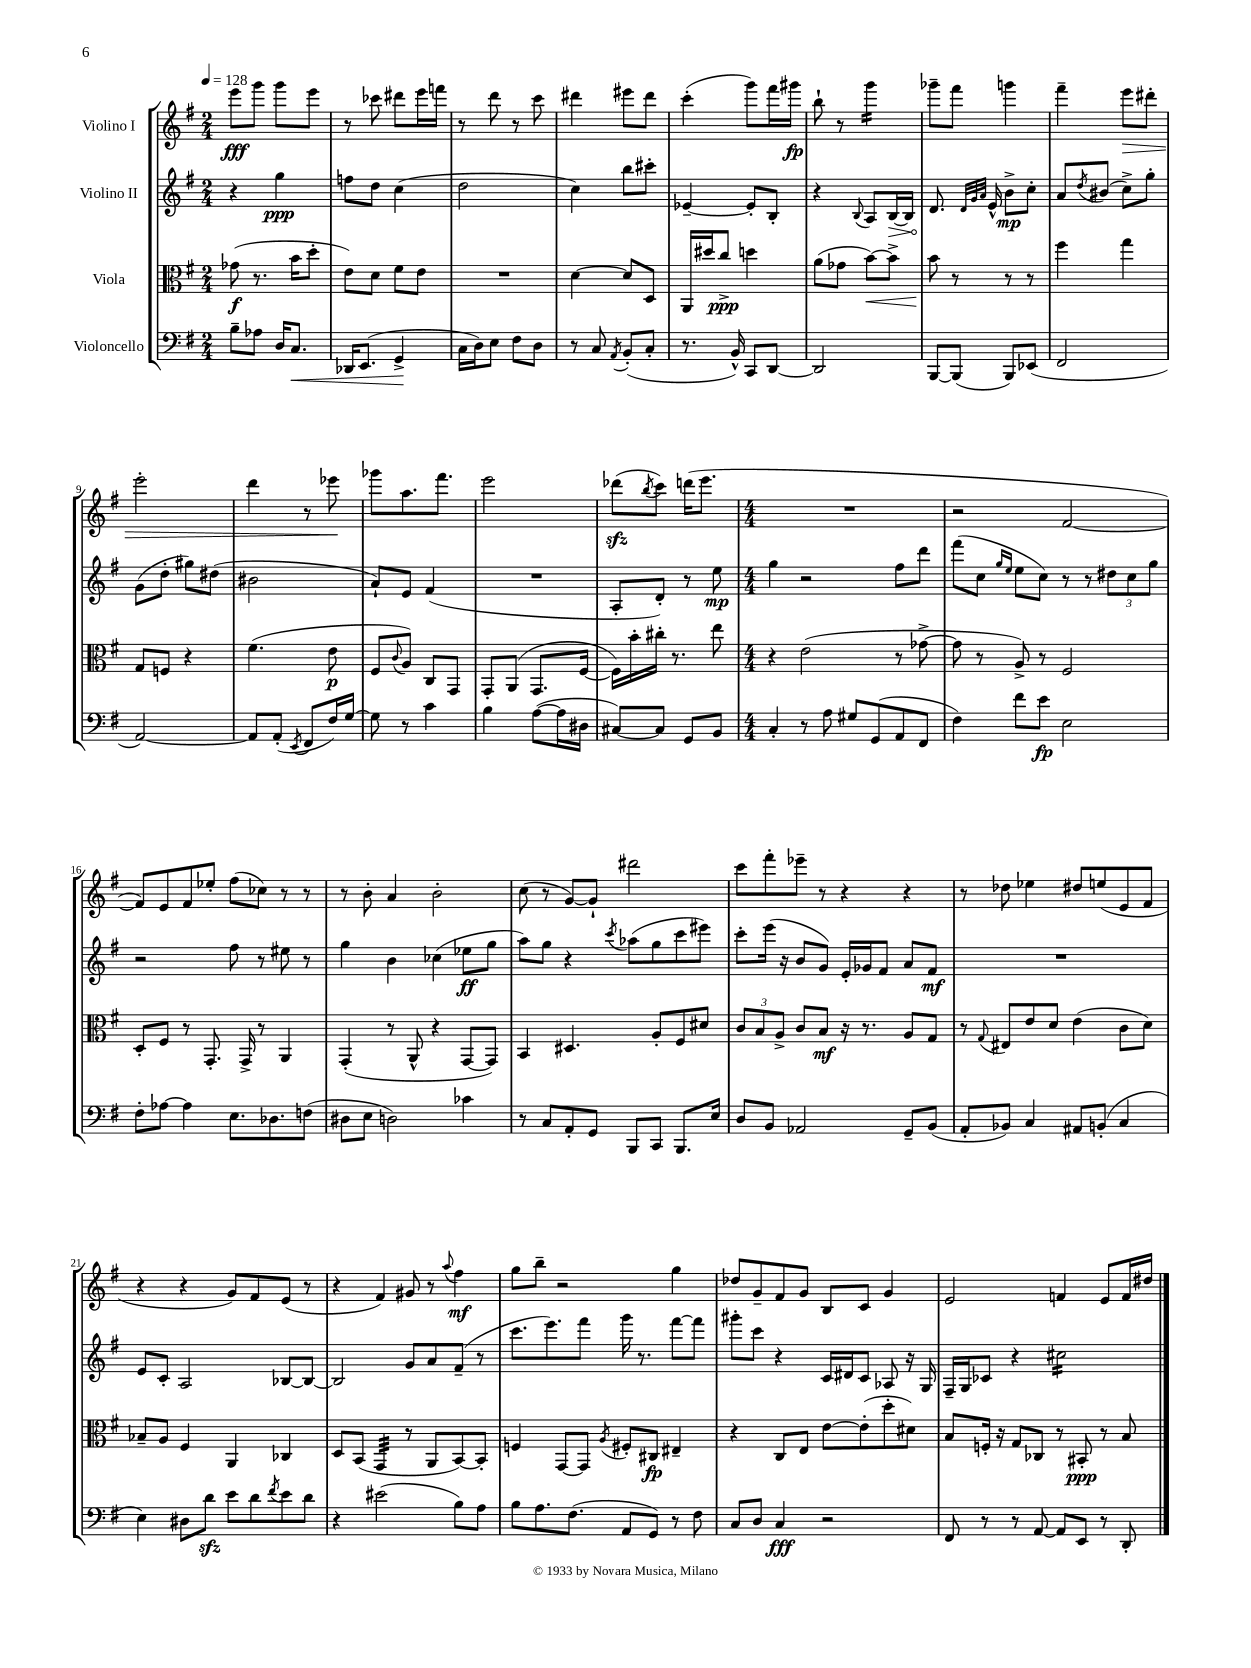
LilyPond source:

<<
\new StaffGroup <<
\new Staff = "s0" \with { instrumentName = "Violino I" } {
    \clef treble \key g \major \numericTimeSignature \time 2/4 \tempo 4 = 128
    e'''8\fff g'''8 g'''8 e'''8 |
    r8 ces'''8 dis'''8 e'''16 f'''16 |
    r8 d'''8 r8 c'''8 |
    dis'''4 eis'''8 dis'''8 |
    c'''4-.( g'''8) fis'''16 gis'''16\fp |
    b''8-! r8 g'''4:16 |
    ges'''8-- fis'''8 g'''4 |
    fis'''4-- e'''8\> dis'''8-. |
    e'''2-. |
    d'''4 r8 ees'''8\! |
    ges'''8 a''8. fis'''8. |
    e'''2 |
    des'''8\sfz( \acciaccatura { b''8 } c'''8) d'''16( e'''8. |
    \numericTimeSignature \time 4/4 R1 |
    r2 fis'2~ |
    fis'8) e'8 fis'8 ees''8-. fis''8( ces''8) r8 r8 |
    r8 b'8-. a'4 b'2-. |
    c''8( r8 g'8~) g'8-! dis'''2 |
    c'''8 fis'''8-. ees'''8-- r8 r4 r4 |
    r8 des''8 ees''4 dis''8 e''8( e'8 fis'8 |
    r4 r4 g'8) fis'8 e'8( r8 |
    r4 fis'4) gis'8 r8 \appoggiatura { a''8 } fis''4\mf |
    g''8 b''8-- r2 g''4 |
    des''8 g'8-- fis'8 g'8 b8 c'8 g'4 |
    e'2 f'4 e'8 f'16 dis''16 \bar "|." |
}
\new Staff = "s1" \with { instrumentName = "Violino II" } {
    \clef treble \key g \major \numericTimeSignature \time 2/4
    r4 g''4\ppp |
    f''8 d''8 c''4( |
    d''2 |
    c''4) b''8 cis'''8-. |
    ees'4~-- ees'8-. b8-. |
    r4 \appoggiatura { b8 } a8 \once \override Hairpin.circled-tip = ##t b16~\> b16 |
    d'8.\! \grace { d'32 g'32 a'32 } e'16-^ b'8->\mp c''8-. |
    a'8 \acciaccatura { d''8 } bis'8( c''8->) g''8-. |
    g'8( d''8-. gis''8) dis''8( |
    bis'2 |
    a'8-!) e'8 fis'4( |
    R2 |
    a8-. d'8-.) r8 e''8\mp |
    \numericTimeSignature \time 4/4 g''4 r2 fis''8 d'''8 |
    fis'''8( c''8 \grace { g''16 e''16 } e''8 c''8) r8 r8 \tuplet 3/2 { dis''8 c''8 g''8 } |
    r2 fis''8 r8 eis''8 r8 |
    g''4 b'4 ces''4( ees''8\ff g''8 |
    a''8) g''8 r4 \acciaccatura { c'''8 } aes''8( g''8 c'''8 eis'''8) |
    c'''8-. e'''16( r16 b'8 g'8) e'16-. ges'16 fis'8 a'8 fis'8\mf |
    R1 |
    e'8 c'8-. a2 bes8~ bes8~ |
    bes2 g'8 a'8 fis'8--( r8 |
    c'''8. e'''8.) fis'''8 g'''16 r8. fis'''8~ fis'''8 |
    gis'''8-. c'''8 r4 c'16 dis'16 c'8 aes8 r16 g16 |
    fis16-- g16 ces'8 r4 cis''2:16 \bar "|." |
}
\new Staff = "s2" \with { instrumentName = "Viola" } {
    \clef alto \key g \major \numericTimeSignature \time 2/4
    ges'8\f( r8. b'16 d''8-. |
    e'8) d'8 fis'8 e'8 |
    R2 |
    d'4~ d'8 d8 |
    a,16 dis''16 c''8->\ppp d''4 |
    a'8( ges'8 b'8~\<) b'8-> |
    b'8\! r8 r8 r8 |
    fis''4 g''4 |
    g8 f8 r4 |
    fis'4.( e'8\p |
    fis8 \appoggiatura { c'8 } a8) c8 g,8 |
    g,8-. a,8( g,8. fis16~ |
    fis16) b'16-. cis''16-. r8. e''8 |
    \numericTimeSignature \time 4/4 r4 e'2( r8 ges'8~-> |
    ges'8 r8 a8->) r8 fis2 |
    d8-. fis8 r8 g,8.-. g,16-> r8 a,4 |
    g,4-.( r8 a,8-^ r4 g,8~ g,8) |
    b,4 dis4. a8-. fis8 dis'8 |
    \tuplet 3/2 { c'8 b8 a8-> } c'8 b8\mf r16 r8. a8 g8 |
    r8 \appoggiatura { g8 } eis8 e'8 d'8 e'4( c'8 d'8) |
    bes8-- a8 fis4 a,4 ces4 |
    d8 b,8( g,4:32 r8 a,8 b,8~) b,8-. |
    f4 g,8~ g,8 \acciaccatura { a8 } fis8-. cis8\fp eis4-- |
    r4 c8 e8 e'8~ e'8-.( d''8-. dis'8) |
    b8 f16-. r16 g8 ces8 r8 bis,8-.\ppp r8 b8 \bar "|." |
}
\new Staff = "s3" \with { instrumentName = "Violoncello" } {
    \clef bass \key g \major \numericTimeSignature \time 2/4
    b8-- aes8 d16 c8.\< |
    des,16 e,8.( g,4->\! |
    c16 d16) e8 fis8 d8 |
    r8 c8 \acciaccatura { a,8 } b,8-.( c8-. |
    r8. b,16-^) c,8 d,8~ |
    d,2 |
    b,,8~ b,,8( b,,8) ees,8( |
    fis,2 |
    a,2~) |
    a,8 a,8-.( \acciaccatura { e,8 } fis,8 fis16) g16~ |
    g8 r8 c'4 |
    b4 a8~( a16 dis16 |
    cis8~) cis8 g,8 b,8 |
    \numericTimeSignature \time 4/4 c4-. r8 a8 gis8 g,8( a,8 fis,8 |
    fis4) fis'8 e'8\fp e2 |
    fis8-. aes8~ aes4 e8. des8. f8( |
    dis8 e8 d2) ces'4 |
    r8 c8 a,8-. g,8 b,,8 c,8 b,,8. e16 |
    d8 b,8 aes,2 g,8-- b,8( |
    a,8-. bes,8) c4 ais,8 b,8-.( c4 |
    e4) dis8 d'8\sfz e'8 d'8 \acciaccatura { fis'8 } e'8 d'8 |
    r4 eis'2( b8) a8 |
    b8 a8. fis8.( a,8 g,8) r8 fis8 |
    c8 d8 c4\fff r2 |
    fis,8 r8 r8 a,8~ a,8 e,8 r8 d,8-. \bar "|." |
}
>>
>>
